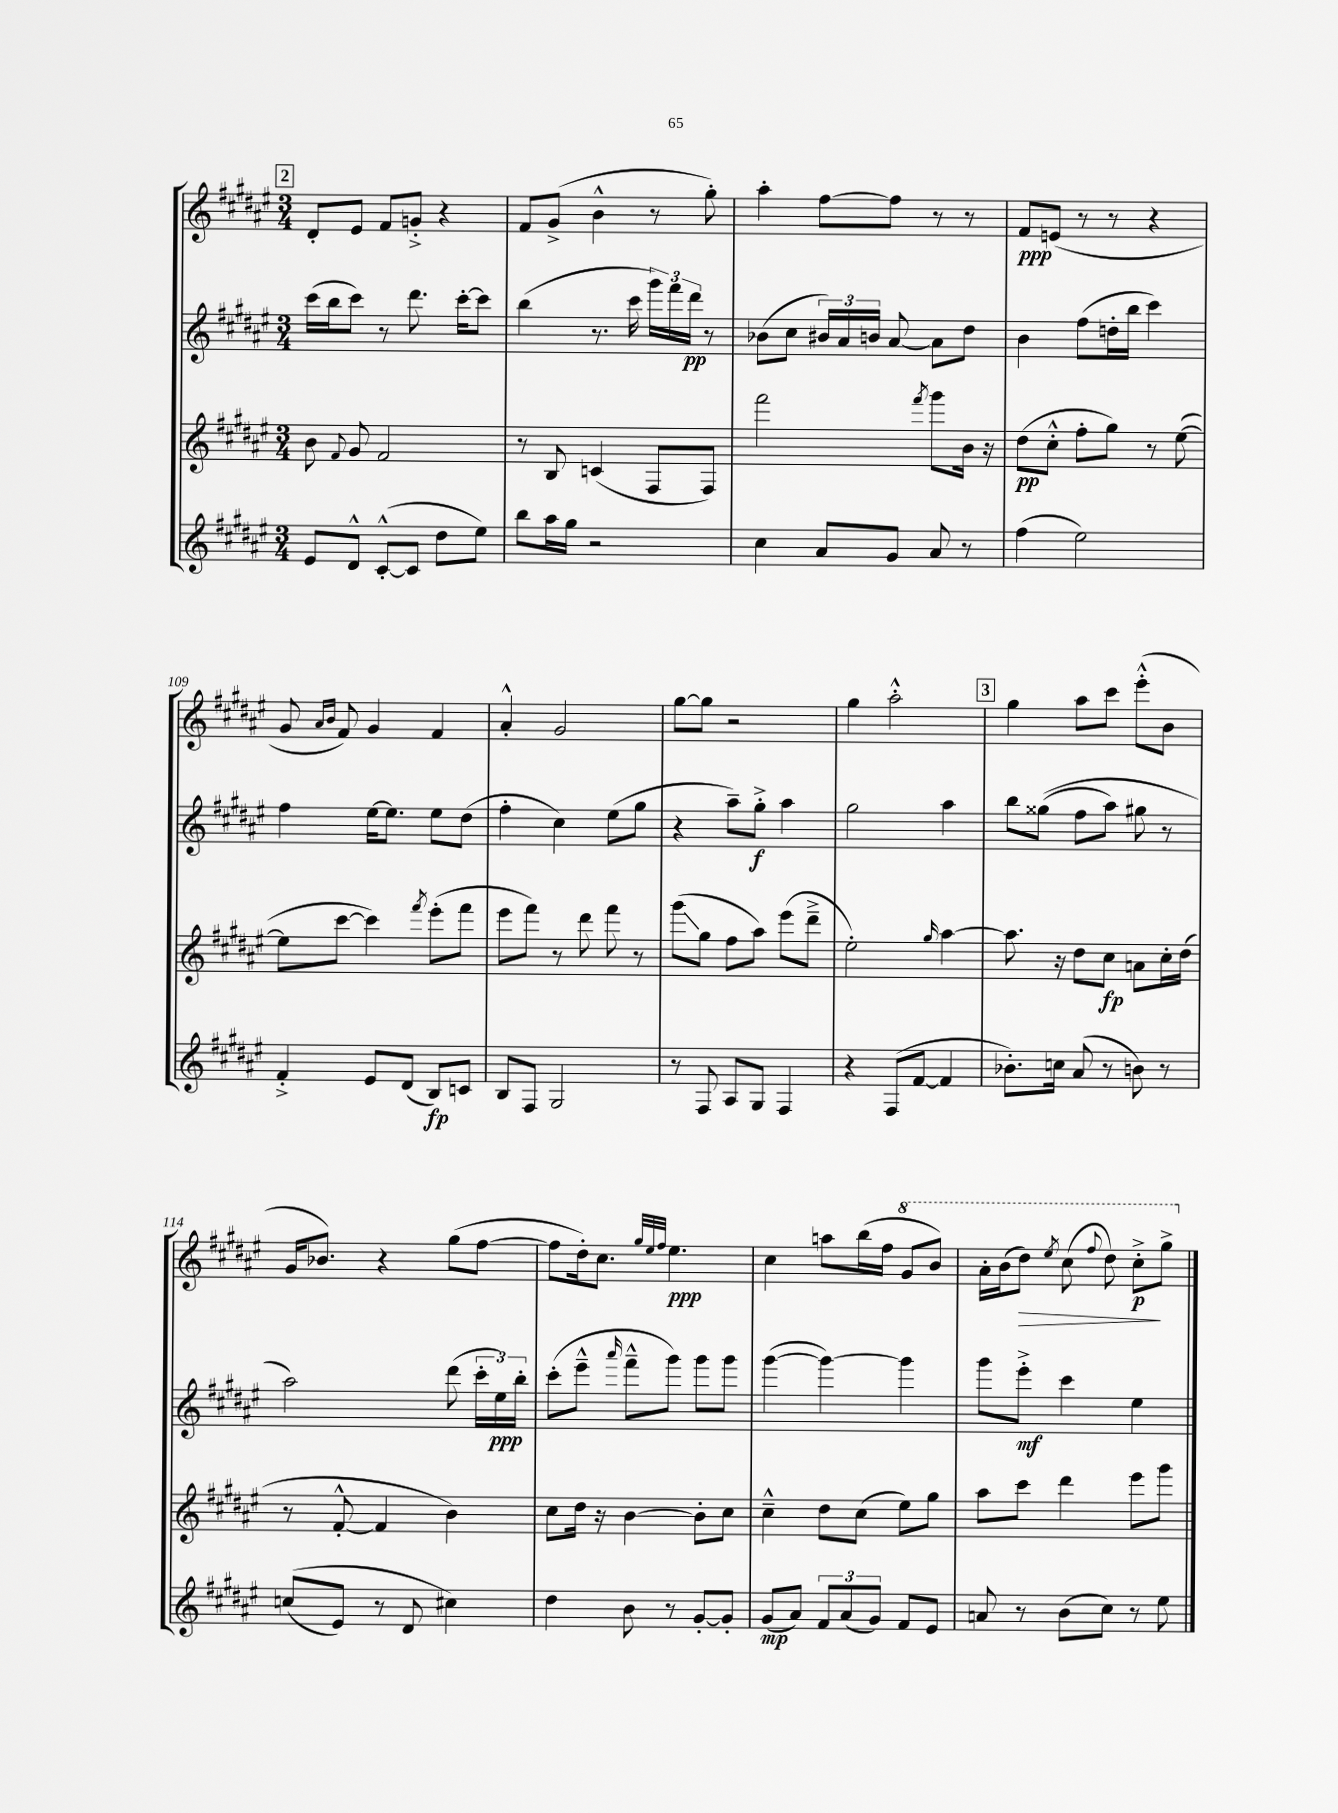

**kern	**kern	**kern	**kern
*staff4	*staff3	*staff2	*staff1
*clefG2	*clefG2	*clefG2	*clefG2
*k[f#c#g#d#a#e#]	*k[f#c#g#d#a#e#]	*k[f#c#g#d#a#e#]	*k[f#c#g#d#a#e#]
*M3/4	*M3/4	*M3/4	*M3/4
8e#	8b	(16ccc#	8d#'
.	.	16bb	.
.	8qqf#	.	.
8d#^^	8g#	8ccc#)	8e#
([8c#'^^	2f#	8r	8f#
8c#]	.	8.ddd#	8g'^
8dd#	.	.	4r
.	.	[16ccc#'	.
8ee#)	.	8ccc#]	.
=	=	=	=
8bb	8r	(4bb	8f#
16aa#	8B	.	(8g#^
16gg#	.	.	.
2r	(4c	8.r	4b^^
.	.	16ccc#	.
.	8F#	24ggg#)	8r
.	.	24fff#	.
.	.	24ddd#	.
.	8F#)	8r	8gg#')
=	=	=	=
4cc#	2fff#	(8b-	4aa#'
.	.	8cc#	.
8a#	.	24b#)	[8ff#
.	.	24a#	.
.	.	24b	.
8g#	.	[8a#	8ff#]
.	8qfff#	.	.
8a#	8ggg#	8a#]	8r
8r	16b	8dd#	8r
.	16r	.	.
=	=	=	=
(4ff#	(8dd#	4b	8f#
.	8cc#'^^	.	(8e
2ee#)	8ff#'	(8ff#	8r
.	8gg#)	16dd'	8r
.	.	16bb	.
.	8r	4ccc#)	4r
.	([8ee#	.	.
=	=	=	=
4f#'^	8ee#]	4ff#	8g#
.	.	.	16qqa#
.	.	.	16qqb
.	[8ccc#	.	8f#)
8e#	4ccc#])	[16ee#	4g#
.	.	8.ee#]	.
(8d#	.	.	.
.	8qfff#	.	.
8B)	(8eee#'	8ee#	4f#
8c	8fff#	(8dd#	.
=	=	=	=
8B	8eee#	4ff#'	4a#'^^
8F#	8fff#)	.	.
2G#	8r	4cc#)	2g#
.	8ddd#	.	.
.	8fff#	(8ee#	.
.	8r	8gg#	.
=	=	=	=
8r	(8ggg#	4r	[8gg#
8F#	8gg#	.	8gg#]
8A#	8ff#	8aa#~)	2r
8G#	8aa#)	8gg#'^	.
4F#	(8eee#	4aa#	.
.	8ddd#~^	.	.
=	=	=	=
4r	2ee#')	2gg#	4gg#
(8F#	.	.	2aa#'^^
[8f#	.	.	.
.	16qqgg#	.	.
4f#]	[4aa#	4aa#	.
=	=	=	=
8.b-')	8.aa#]	8bb	4gg#
.	.	&((8gg##	.
16cc	16r	.	.
(8a#	8dd#	8ff#	8aa#
8r	8cc#	8aa#)	8ccc#
8b)	8a	8gg#	(8eee#'^^
8r	16cc#'	8r	8b
.	(16dd#	.	.
=	=	=	=
&((8cc	8r	2aa#&)	16g#
.	.	.	8.b-)
8e#)	[8f#'^^	.	.
8r	4f#]	.	4r
8d#	.	.	.
4cc#&)	4b)	(8ddd#	(8gg#
.	.	24ccc#'	[8ff#
.	.	24ee#)	.
.	.	24bb'	.
=	=	=	=
4dd#	8cc#	(8ccc#'	8ff#]
.	16dd#	8eee#~^^	16dd#')
.	16r	.	8.cc#
.	.	16qqaaa#	.
8b	[4b	8fff#~^^	.
.	.	.	32qqgg#
.	.	.	32qqee#
.	.	.	32qqff#
8r	.	8ggg#)	4.ee#
[8g#'	8b']	8ggg#	.
8g#']	8cc#	8ggg#	.
=	=	=	=
(8g#	4cc#~^^	([4ggg#	4cc#
8a#)	.	.	.
12f#	8dd#	4ggg#_)	8aa
(12a#	.	.	.
.	(8cc#	.	(16bb
12g#)	.	.	.
.	.	.	16ff#
8f#	8ee#)	4ggg#]	8gg#
8e#	8gg#	.	8bb)
=	=	=	=
8a	8aa#	8ggg#	16aa#'
.	.	.	(16bb
8r	8ccc#	8eee#'^	8ddd#)
.	.	.	8qeee#
(8b	4ddd#	4ccc#	(8ccc#
.	.	.	8qqfff#
8cc#)	.	.	8ddd#)
8r	8eee#	4ee#	8ccc#'^
8ee#	8ggg#	.	8ggg#^
==	==	==	==
*-	*-	*-	*-
